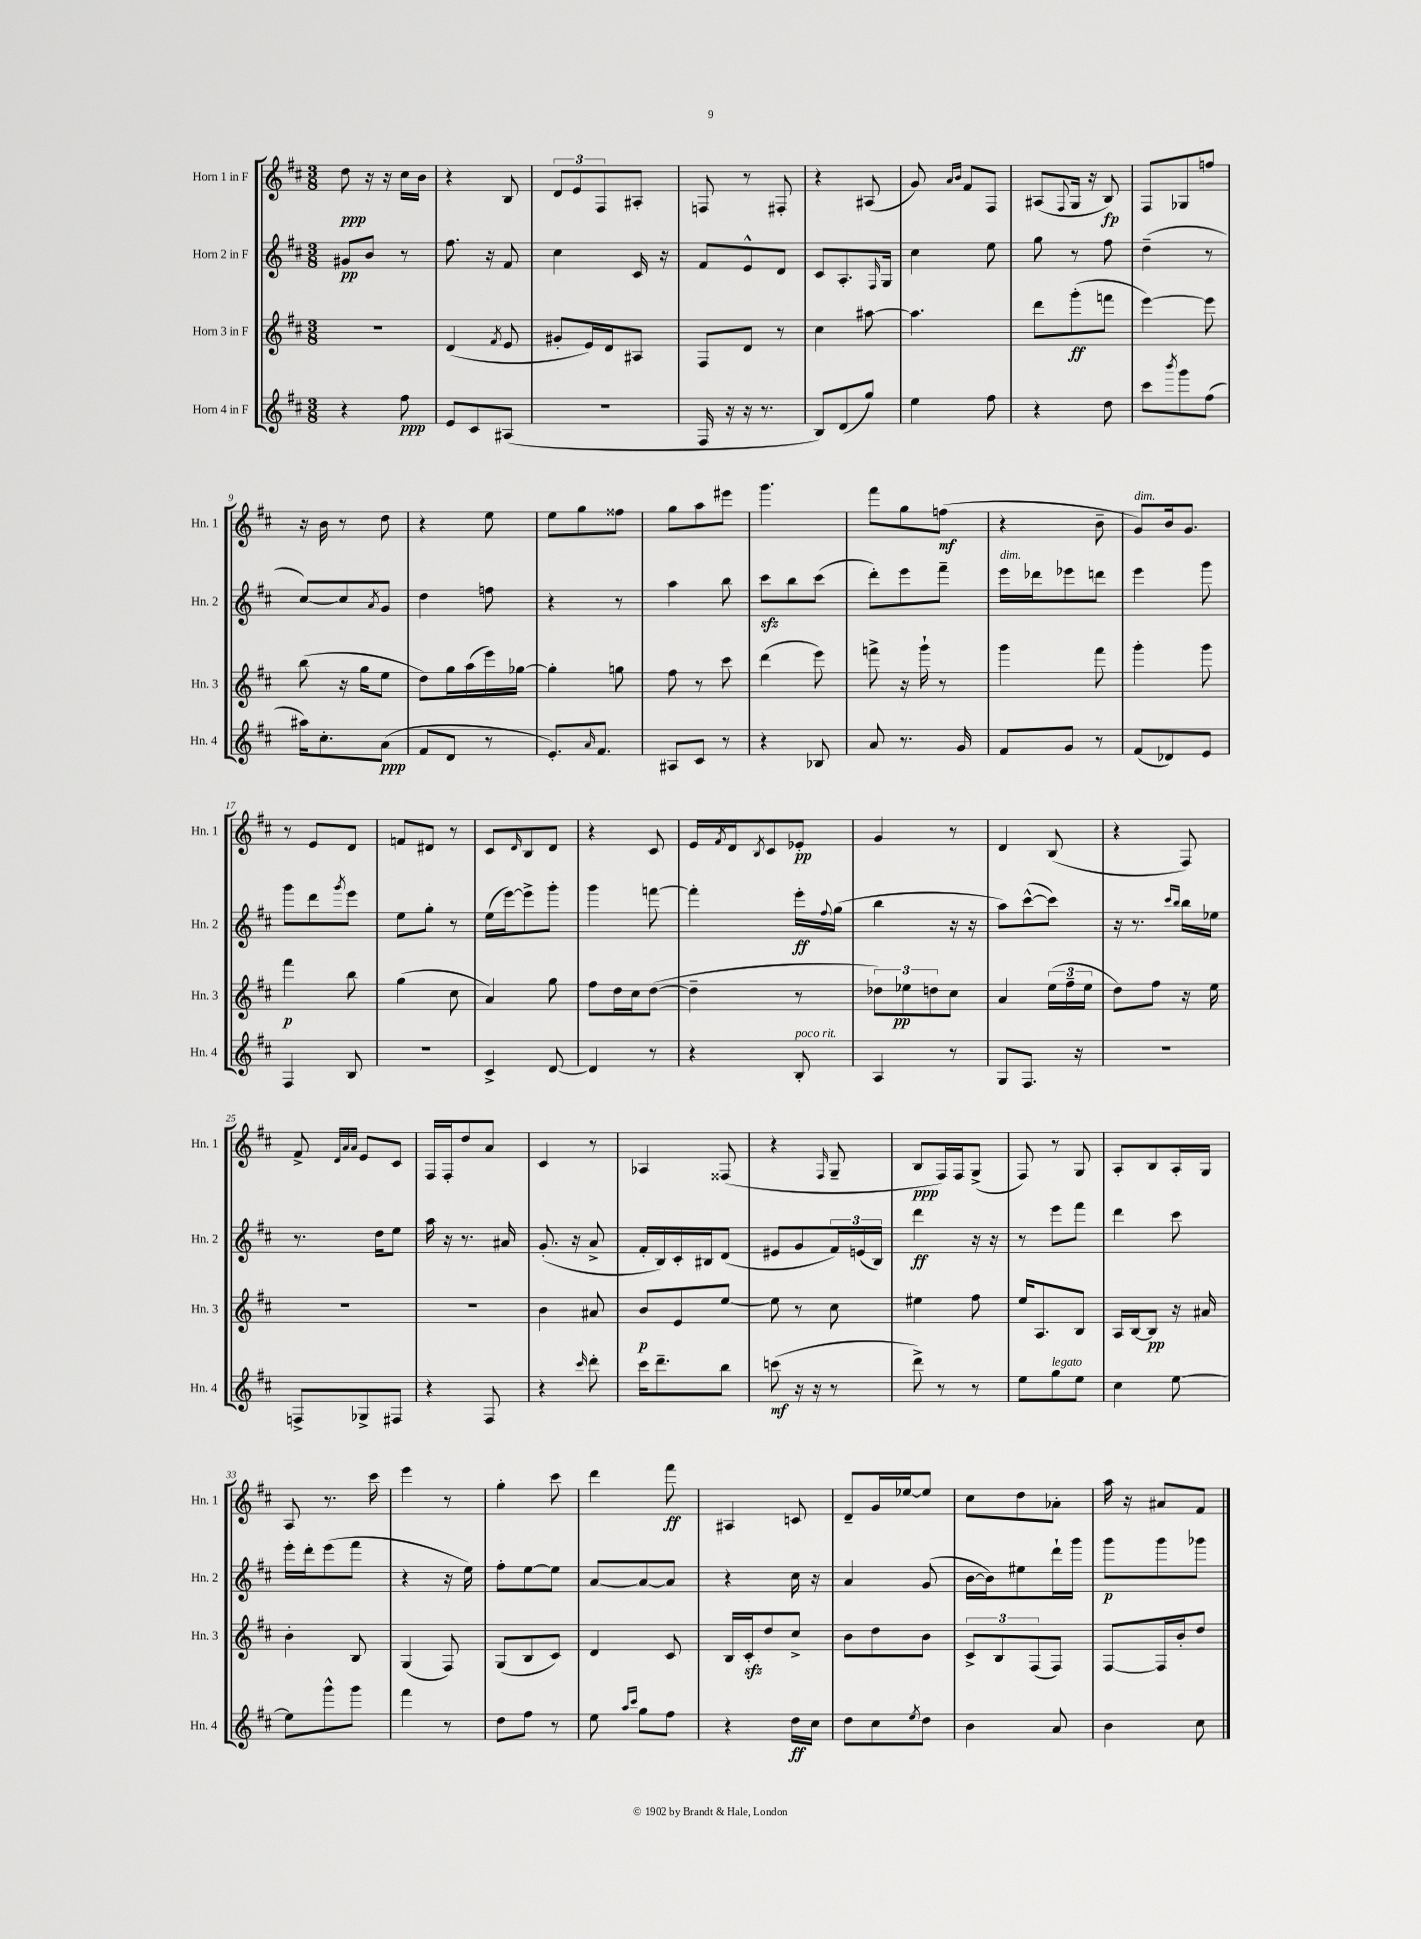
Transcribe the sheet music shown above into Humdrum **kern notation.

**kern	**dynam	**kern	**dynam	**kern	**dynam	**kern	**dynam
*part4	*part4	*part3	*part3	*part2	*part2	*part1	*part1
*staff4	*staff4	*staff3	*staff3	*staff2	*staff2	*staff1	*staff1
*I"Horn 4 in F	*	*I"Horn 3 in F	*	*I"Horn 2 in F	*	*I"Horn 1 in F	*
*I'Hn. 4	*	*I'Hn. 3	*	*I'Hn. 2	*	*I'Hn. 1	*
*clefG2	*	*clefG2	*	*clefG2	*	*clefG2	*
*k[f#c#]	*	*k[f#c#]	*	*k[f#c#]	*	*k[f#c#]	*
*M3/8	*	*M3/8	*	*M3/8	*	*M3/8	*
=1	=1	=1	=1	=1	=1	=1	=1
4r	.	4.r	.	8g#X/L	pp	8dd\	ppp
.	.	.	.	8b/J	.	16r	.
.	.	.	.	.	.	16r	.
8ff#\	ppp	.	.	8r	.	16cc#\LL	.
.	.	.	.	.	.	16b\JJ	.
=2	=2	=2	=2	=2	=2	=2	=2
8e/L	.	(4d/	.	8.ff#\	.	4r	.
8c#/	.	.	.	.	.	.	.
.	.	.	.	16r	.	.	.
.	.	8qf#/	.	.	.	.	.
(8A#X/J	.	8e/	.	8f#/	.	8B/	.
=3	=3	=3	=3	=3	=3	=3	=3
4.r	.	8g#X'/L	.	4cc#\	.	12d/L	.
.	.	.	.	.	.	12e/	.
.	.	16e/L)	.	.	.	.	.
.	.	.	.	.	.	12F#/	.
.	.	16d/J	.	.	.	.	.
.	.	8A#X/J	.	16c#/	.	8A#X'/J	.
.	.	.	.	16r	.	.	.
=4	=4	=4	=4	=4	=4	=4	=4
16F#/	.	8F#/L	.	8f#/L	.	8Fn/	.
16r	.	.	.	.	.	.	.
16r	.	8d/J	.	8e^^/	.	8r	.
8.r	.	.	.	.	.	.	.
.	.	8r	.	8d/J	.	8F#X'/	.
=5	=5	=5	=5	=5	=5	=5	=5
8B/L)	.	4cc#\	.	8c#/L	.	4r	.
(8d/	.	.	.	8.A'/	.	.	.
8gg/J)	.	[8aa#X\	.	.	.	(8A#X/	.
.	.	.	.	16qqF#/	.	.	.
.	.	.	.	16G/Jk	.	.	.
=6	=6	=6	=6	=6	=6	=6	=6
4ee\	.	4.aa#\]	.	4cc#\	.	8g/)	.
.	.	.	.	.	.	16qqa/LL	.
.	.	.	.	.	.	16qqb/JJ	.
.	.	.	.	.	.	8f#/L	.
8ff#\	.	.	.	8ee\	.	8F#/J	.
=7	=7	=7	=7	=7	=7	=7	=7
4r	.	8ddd\L	.	8gg\	.	(8A#X/L	.
.	.	.	.	.	.	8qqF#/	.
.	.	(8ggg'\	ff	8r	.	16G/Jk	.
.	.	.	.	.	.	16r	.
8dd\	.	8fffn\J	.	8ff#\	.	8B/)	fp
=8	=8	=8	=8	=8	=8	=8	=8
8ccc#\L	.	[4eee\)	.	(4dd~\	.	8F#/L	.
8qbbb/	.	.	.	.	.	.	.
8ggg\	.	.	.	.	.	8G-X/	.
(8ff#\J	.	8eee\]	.	8r	.	8ffn/J	.
!!LO:LB:g=z
=9	=9	=9	=9	=9	=9	=9	=9
16aa#X\KL)	.	(8bb\	.	[8cc#/L)	.	16r	.
8.cc#'\	.	.	.	.	.	16b\	.
.	.	16r	.	8cc#/]	.	8r	.
.	.	16gg\KL	.	.	.	.	.
.	.	.	.	8qa/	.	.	.
(8a\J	ppp	8ee\J	.	8g/J	.	8dd\	.
=10	=10	=10	=10	=10	=10	=10	=10
8f#/L	.	8dd\L)	.	4dd\	.	4r	.
8d/J	.	16gg\L	.	.	.	.	.
.	.	(16aa\	.	.	.	.	.
8r	.	16eee\)	.	8ffn\	.	8ee\	.
.	.	[16gg-X\JJ	.	.	.	.	.
=11	=11	=11	=11	=11	=11	=11	=11
8.e'/L)	.	4gg-'\]	.	4r	.	8ee\L	.
.	.	.	.	.	.	8gg\	.
16qqa/	.	.	.	.	.	.	.
8.f#/J	.	.	.	.	.	.	.
.	.	8ggn\	.	8r	.	8ff##X\J	.
=12	=12	=12	=12	=12	=12	=12	=12
8A#X/L	.	8ff#\	.	4aa\	.	8gg\L	.
8c#/J	.	8r	.	.	.	8aa\	.
8r	.	8ccc#\	.	8bb\	.	8eee#X\J	.
=13	=13	=13	=13	=13	=13	=13	=13
4r	.	(4ddd\	.	8ccc#zz\L	.	4.ggg\	.
.	.	.	.	8bb\	.	.	.
8B-X/	.	8eee\)	.	(8ccc#\J	.	.	.
=14	=14	=14	=14	=14	=14	=14	=14
8a/	.	8fffn^\	.	8ddd'\L)	.	8fff#\L	.
8.r	.	16r	.	8eee\	.	8gg\	.
.	.	16ggg`\	.	.	.	.	.
.	.	8r	.	8fff#~\J	.	(8ffn\J	mf
16g/	.	.	.	.	.	.	.
=15	=15	=15	=15	=15	=15	=15	=15
!	!	!	!	!LO:TX:a:i:t=dim.	!	!	!
8f#/L	.	4ggg\	.	16eee\LL	.	4r	.
.	.	.	.	16ddd-X\J	.	.	.
8g/J	.	.	.	8eee-X\	.	.	.
8r	.	8fff#\	.	8dddn\J	.	8b~\	.
=16	=16	=16	=16	=16	=16	=16	=16
!	!	!	!	!	!	!LO:TX:a:i:t=dim.	!
(8f#/L	.	4ggg'\	.	4eee\	.	8g/L)	.
8d-X/)	.	.	.	.	.	16b/k	.
.	.	.	.	.	.	8.g/J	.
8e/J	.	8ggg\	.	8ggg\	.	.	.
!!LO:LB:g=z
=17	=17	=17	=17	=17	=17	=17	=17
4F#/	.	4fff#\	p	8ggg\L	.	8r	.
.	.	.	.	8ddd\	.	8e/L	.
.	.	.	.	8qggg/	.	.	.
8B/	.	8bb\	.	8eee\J	.	8d/J	.
=18	=18	=18	=18	=18	=18	=18	=18
4.r	.	(4gg\	.	8ee\L	.	8fn/L	.
.	.	.	.	8gg'\J	.	8d#X/J	.
.	.	8cc#\	.	8r	.	8r	.
=19	=19	=19	=19	=19	=19	=19	=19
4c#^/	.	4a/)	.	(16ee\LL	.	8c#/L	.
.	.	.	.	[16eee\J)	.	.	.
.	.	.	.	.	.	16qqd/	.
.	.	.	.	8eee^\]	.	8B/	.
[8d/	.	8gg\	.	8ggg'\J	.	8d/J	.
=20	=20	=20	=20	=20	=20	=20	=20
4d/]	.	8ff#\L	.	4ggg\	.	4r	.
.	.	16dd\L	.	.	.	.	.
.	.	16cc#\J	.	.	.	.	.
8r	.	([8dd\J	.	[8fffn\	.	8c#/	.
=21	=21	=21	=21	=21	=21	=21	=21
4r	.	4dd~\]	.	4fff'\]	.	16e/LL	.
.	.	.	.	.	.	8qf#/	.
.	.	.	.	.	.	16d/J	.
.	.	.	.	.	.	8qB/	.
.	.	.	.	.	.	8c#/	.
!LO:TX:a:i:t=poco rit.	!	!	!	!	!	!	!
8B'/	.	8r	.	16eee'\LL	ff	8e-X'/J	pp
.	.	.	.	8qqff#/	.	.	.
.	.	.	.	(16gg\JJ	.	.	.
=22	=22	=22	=22	=22	=22	=22	=22
4A/	.	12dd-X\L)	.	4bb\	.	4g/	.
.	.	12ee-X\	pp	.	.	.	.
.	.	12ddn\	.	.	.	.	.
8r	.	8cc#\J	.	16r	.	8r	.
.	.	.	.	16r	.	.	.
=23	=23	=23	=23	=23	=23	=23	=23
8G/L	.	4a/	.	8aa\L)	.	4d/	.
8.F#/J	.	.	.	([8ccc#^^\	.	.	.
.	.	(24ee\LL	.	8ccc#\J])	.	(8B/	.
.	.	24ff#~\	.	.	.	.	.
16r	.	.	.	.	.	.	.
.	.	24ee\JJ	.	.	.	.	.
=24	=24	=24	=24	=24	=24	=24	=24
4.r	.	8dd\L)	.	16r	.	4r	.
.	.	.	.	8.r	.	.	.
.	.	8ff#\J	.	.	.	.	.
.	.	.	.	16qqccc#/LL	.	.	.
.	.	.	.	16qqbb/JJ	.	.	.
.	.	16r	.	16bb\LL	.	8F#/)	.
.	.	16ee\	.	16ee-X\JJ	.	.	.
!!LO:LB:g=z
=25	=25	=25	=25	=25	=25	=25	=25
8Fn^/L	.	4.r	.	8.r	.	8f#^/	.
.	.	.	.	.	.	32qqd/LLL	.
.	.	.	.	.	.	32qqa/	.
.	.	.	.	.	.	32qqa/JJJ	.
8G-X^/	.	.	.	.	.	8e/L	.
.	.	.	.	16dd\KL	.	.	.
8F#X/J	.	.	.	8ee\J	.	8c#/J	.
=26	=26	=26	=26	=26	=26	=26	=26
4r	.	4.r	.	16aa\	.	16F#/LL	.
.	.	.	.	16r	.	16F#'/J	.
.	.	.	.	8.r	.	8dd/	.
8F#/	.	.	.	.	.	8a/J	.
.	.	.	.	16a#X/	.	.	.
=27	=27	=27	=27	=27	=27	=27	=27
4r	.	4b\	.	(8.g'/	.	4c#/	.
.	.	.	.	16r	.	.	.
16qqccc#/	.	.	.	.	.	.	.
8ddd'\	.	8a#X/	.	8a^/	.	8r	.
=28	=28	=28	=28	=28	=28	=28	=28
16ccc#\KL	.	8b/L	p	16f#'/LL	.	4A-X/	.
8.ddd~\	.	.	.	16B/)	.	.	.
.	.	8e/	.	16c#'/	.	.	.
.	.	.	.	16B#X/J	.	.	.
8bb\J	.	[8ee/J	.	(8d/J	.	(8F##X/	.
=29	=29	=29	=29	=29	=29	=29	=29
(8cccn\	mf	8ee\]	.	8e#X/L	.	4r	.
16r	.	8r	.	8g/	.	.	.
16r	.	.	.	.	.	.	.
.	.	.	.	.	.	16qqF#/	.
8r	.	8cc#\	.	24f#/L)	.	8G~/	.
.	.	.	.	(24en/	.	.	.
.	.	.	.	24B/JJ)	.	.	.
=30	=30	=30	=30	=30	=30	=30	=30
8ddd^\)	.	4ee#X\	.	4ddd\	ff	8B/L	ppp
8r	.	.	.	.	.	16F#/L)	.
.	.	.	.	.	.	16F#/J	.
8r	.	8ff#\	.	16r	.	(8G^/J	.
.	.	.	.	16r	.	.	.
=31	=31	=31	=31	=31	=31	=31	=31
8ee\L	.	16ee/KL	.	8r	.	8F#/)	.
.	.	8.A/	.	.	.	.	.
!LO:TX:a:i:t=legato	!	!	!	!	!	!	!
8gg\	.	.	.	8eee\L	.	8r	.
8ee\J	.	8B/J	.	8fff#\J	.	8G/	.
=32	=32	=32	=32	=32	=32	=32	=32
4cc#\	.	16A/LL	.	4ddd\	.	8A'/L	.
.	.	[16B/J	.	.	.	.	.
.	.	8B/J]	pp	.	.	8B/	.
[8ee\	.	16r	.	8ccc#\	.	16A'/L	.
.	.	16a#X/	.	.	.	16G/JJ	.
!!LO:LB:g=z
=33	=33	=33	=33	=33	=33	=33	=33
8ee\L]	.	4b'\	.	16eee'\LL	.	8A/	.
.	.	.	.	16ddd'\J	.	.	.
8ggg^^\	.	.	.	(8eee\	.	8.r	.
8ggg\J	.	8B/	.	8fff#\J	.	.	.
.	.	.	.	.	.	16ccc#\	.
=34	=34	=34	=34	=34	=34	=34	=34
4fff#\	.	(4G/	.	4r	.	4eee\	.
8r	.	8F#/)	.	16r	.	8r	.
.	.	.	.	16ee\)	.	.	.
=35	=35	=35	=35	=35	=35	=35	=35
8dd\L	.	(8G/L	.	8ff#'\L	.	4gg'\	.
8ff#\J	.	8B/	.	[8ee\	.	.	.
8r	.	8c#/J)	.	8ee\J]	.	8ccc#\	.
=36	=36	=36	=36	=36	=36	=36	=36
8ee\	.	4d/	.	[8a/L	.	4ddd\	.
16qqaa/LL	.	.	.	.	.	.	.
16qqccc#/JJ	.	.	.	.	.	.	.
8gg\L	.	.	.	8a/_	.	.	.
8ff#\J	.	8c#/	.	8a/J]	.	8fff#\	ff
=37	=37	=37	=37	=37	=37	=37	=37
4r	.	16B/LL	.	4r	.	4A#X/	.
.	.	16c#zz'/J	.	.	.	.	.
.	.	8dd/	.	.	.	.	.
16dd\LL	ff	8cc#^/J	.	16cc#\	.	8cn/	.
16cc#\JJ	.	.	.	16r	.	.	.
=38	=38	=38	=38	=38	=38	=38	=38
8dd\L	.	8b\L	.	4a/	.	8d~/L	.
8cc#\	.	8dd\	.	.	.	16g/L	.
.	.	.	.	.	.	[16ee-X/J	.
8qee/	.	.	.	.	.	.	.
8dd\J	.	8b\J	.	(8g/	.	8ee-/J]	.
=39	=39	=39	=39	=39	=39	=39	=39
4b\	.	12c#^/L	.	[16b\LL	.	8cc#\L	.
.	.	.	.	16b\J])	.	.	.
.	.	12B/	.	.	.	.	.
.	.	.	.	8ee#X\	.	8dd\	.
.	.	(12F#/	.	.	.	.	.
8a/	.	8F#/J)	.	16ddd`\L	.	8a-X'\J	.
.	.	.	.	16ggg\JJ	.	.	.
=40	=40	=40	=40	=40	=40	=40	=40
4b\	.	[8F#/L	.	8ggg\L	p	16aa\	.
.	.	.	.	.	.	16r	.
.	.	16F#/L]	.	8ggg\	.	8a#X/L	.
.	.	16b'/J	.	.	.	.	.
8cc#\	.	8dd/J	.	8ggg-X\J	.	8f#/J	.
==	==	==	==	==	==	==	==
*-	*-	*-	*-	*-	*-	*-	*-
